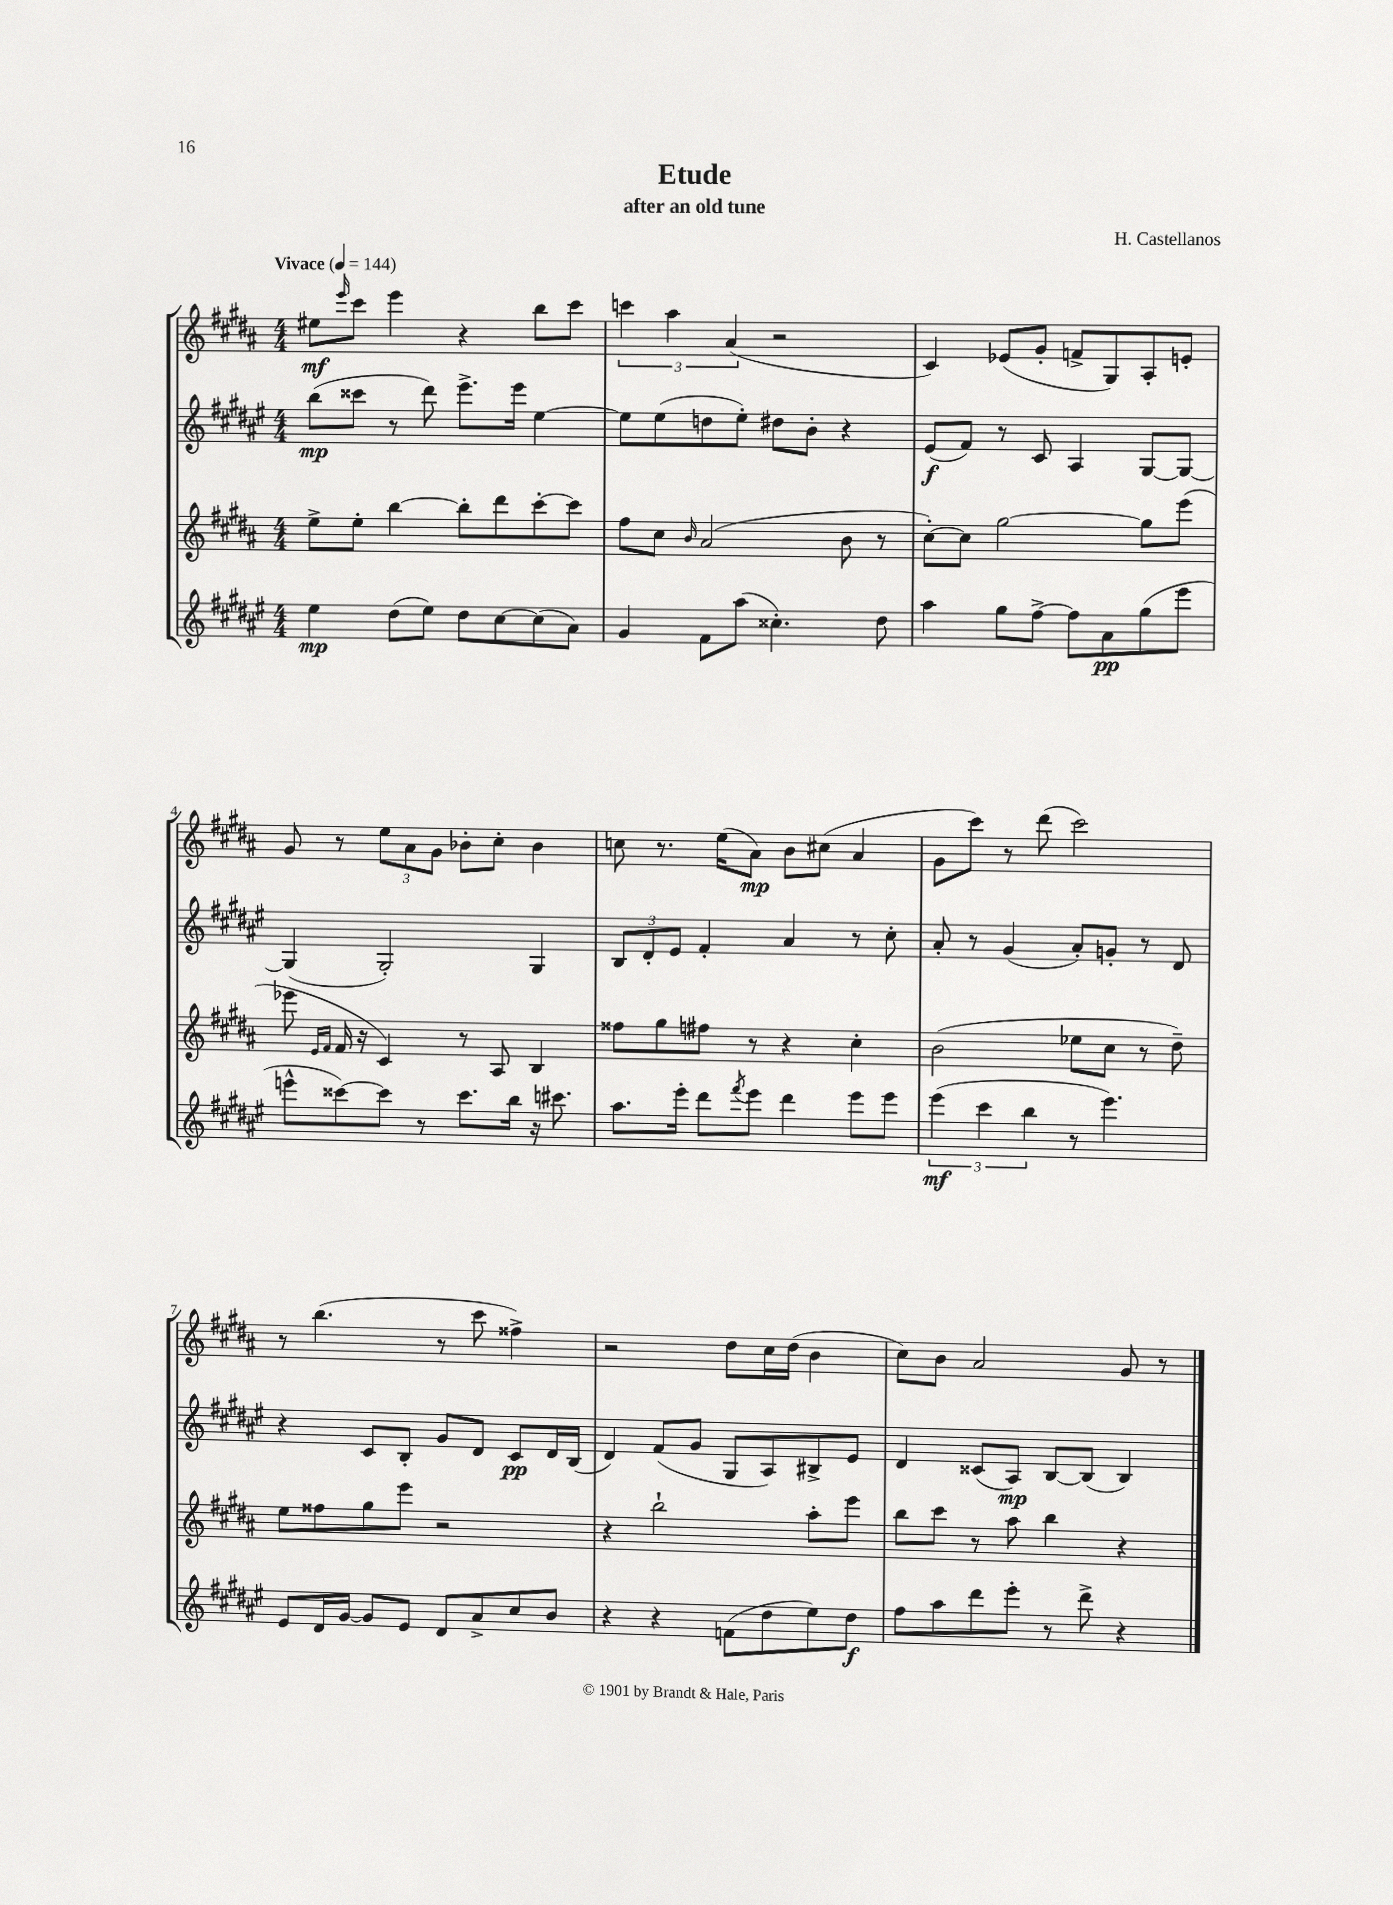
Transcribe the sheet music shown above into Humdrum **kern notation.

**kern	**kern	**kern	**kern
*staff4	*staff3	*staff2	*staff1
*clefG2	*clefG2	*clefG2	*clefG2
*k[f#c#g#d#a#e#]	*k[f#c#g#d#a#]	*k[f#c#g#d#a#e#]	*k[f#c#g#d#a#]
*M4/4	*M4/4	*M4/4	*M4/4
*MM144	*MM144	*MM144	*MM144
4ee#	8ee^	(8bb	8ee#
.	.	.	16qqeee
.	8ee'	8ccc##	8ccc#
(8dd#	[4bb	8r	4eee
8ee#)	.	8ddd#)	.
8dd#	8bb']	8.eee#^	4r
[8cc#	8ddd#	.	.
.	.	16eee#	.
(8cc#]	[8ccc#'	[4ee#	8bb
8a#)	8ccc#]	.	8ccc#
=	=	=	=
4g#	8ff#	8ee#]	6ccc
.	8cc#	(8ee#	.
.	.	.	6aa#
.	16qqb	.	.
8f#	(2a#	8dd	.
.	.	.	(6a#
(8aa#	.	8ee#')	.
4.cc##')	.	8dd#	2r
.	.	8b'	.
.	8b	4r	.
8dd#	8r	.	.
=	=	=	=
4aa#	[8cc#')	(8e#	4c#)
.	8cc#]	8f#)	.
8gg#	[2gg#	8r	(8e-
[8ff#^	.	8c#	8g#'
8ff#]	.	4A#	8f^
8a#	.	.	8G#)
(8gg#	8gg#]	[8G#	8A#'
8eee#	(8eee	8G#_	8e'
=	=	=	=
8eee^^	8eee-	(4G#]	8g#
.	16qqe	.	.
.	16qqf#	.	.
[8ccc##)	16f#	.	8r
.	16r	.	.
8ccc##]	4c#)	2G#')	12ee
.	.	.	12a#
8r	.	.	.
.	.	.	12g#
8.ccc##	8r	.	8b-'
.	8A#	.	8cc#'
16bb	.	.	.
16r	4B	4G#	4b-
8.ccc#	.	.	.
=	=	=	=
8.aa#	8ff##	12B	8cc
.	.	12d#'	.
.	8gg#	.	8.r
.	.	12e#	.
16eee#'	.	.	.
8ddd#	8ff#	4f#'	.
.	.	.	(16ee
8qfff#	.	.	.
8eee#	8r	.	8a#)
4ddd#	4r	4a#	8b
.	.	.	(8cc#
8eee#	4cc#'	8r	4a#
8eee#	.	8cc#'	.
=	=	=	=
(6eee#	(2b	8a#'	8g#
.	.	8r	8ccc#)
6ccc#	.	.	.
.	.	(4g#	8r
6bb	.	.	.
.	.	.	(8ddd#
8r	8ee-	8a#')	2ccc#)
4.eee#)	8cc#	8g'	.
.	8r	8r	.
.	8dd#~)	8d#	.
=	=	=	=
8e#	8ee	4r	8r
16d#	8ff##	.	(4.bb
[16g#	.	.	.
8g#]	8gg#	8c#	.
8e#	8eee	8B'	.
8d#	2r	8g#	8r
8a#^	.	8d#	8ccc#
8cc#	.	8c#	4ff##^)
8b	.	16d#	.
.	.	(16B	.
=	=	=	=
4r	4r	4d#)	2r
4r	2bb`	(8f#	.
.	.	8g#	.
(8f	.	8G#	8dd#
8dd#	.	8A#)	16cc#
.	.	.	(16dd#
8ee#)	8aa#'	8B#^	4b
8dd#	8eee	8e#	.
=	=	=	=
8ff#	8bb	4d#	8cc#)
8aa#	8ccc#	.	8b
8ddd#	8r	(8c##	2a#
8eee#'	8aa#	8A#)	.
8r	4bb	[8B	.
8ddd#^	.	(8B]	.
4r	4r	4B)	8g#
.	.	.	8r
==	==	==	==
*-	*-	*-	*-
